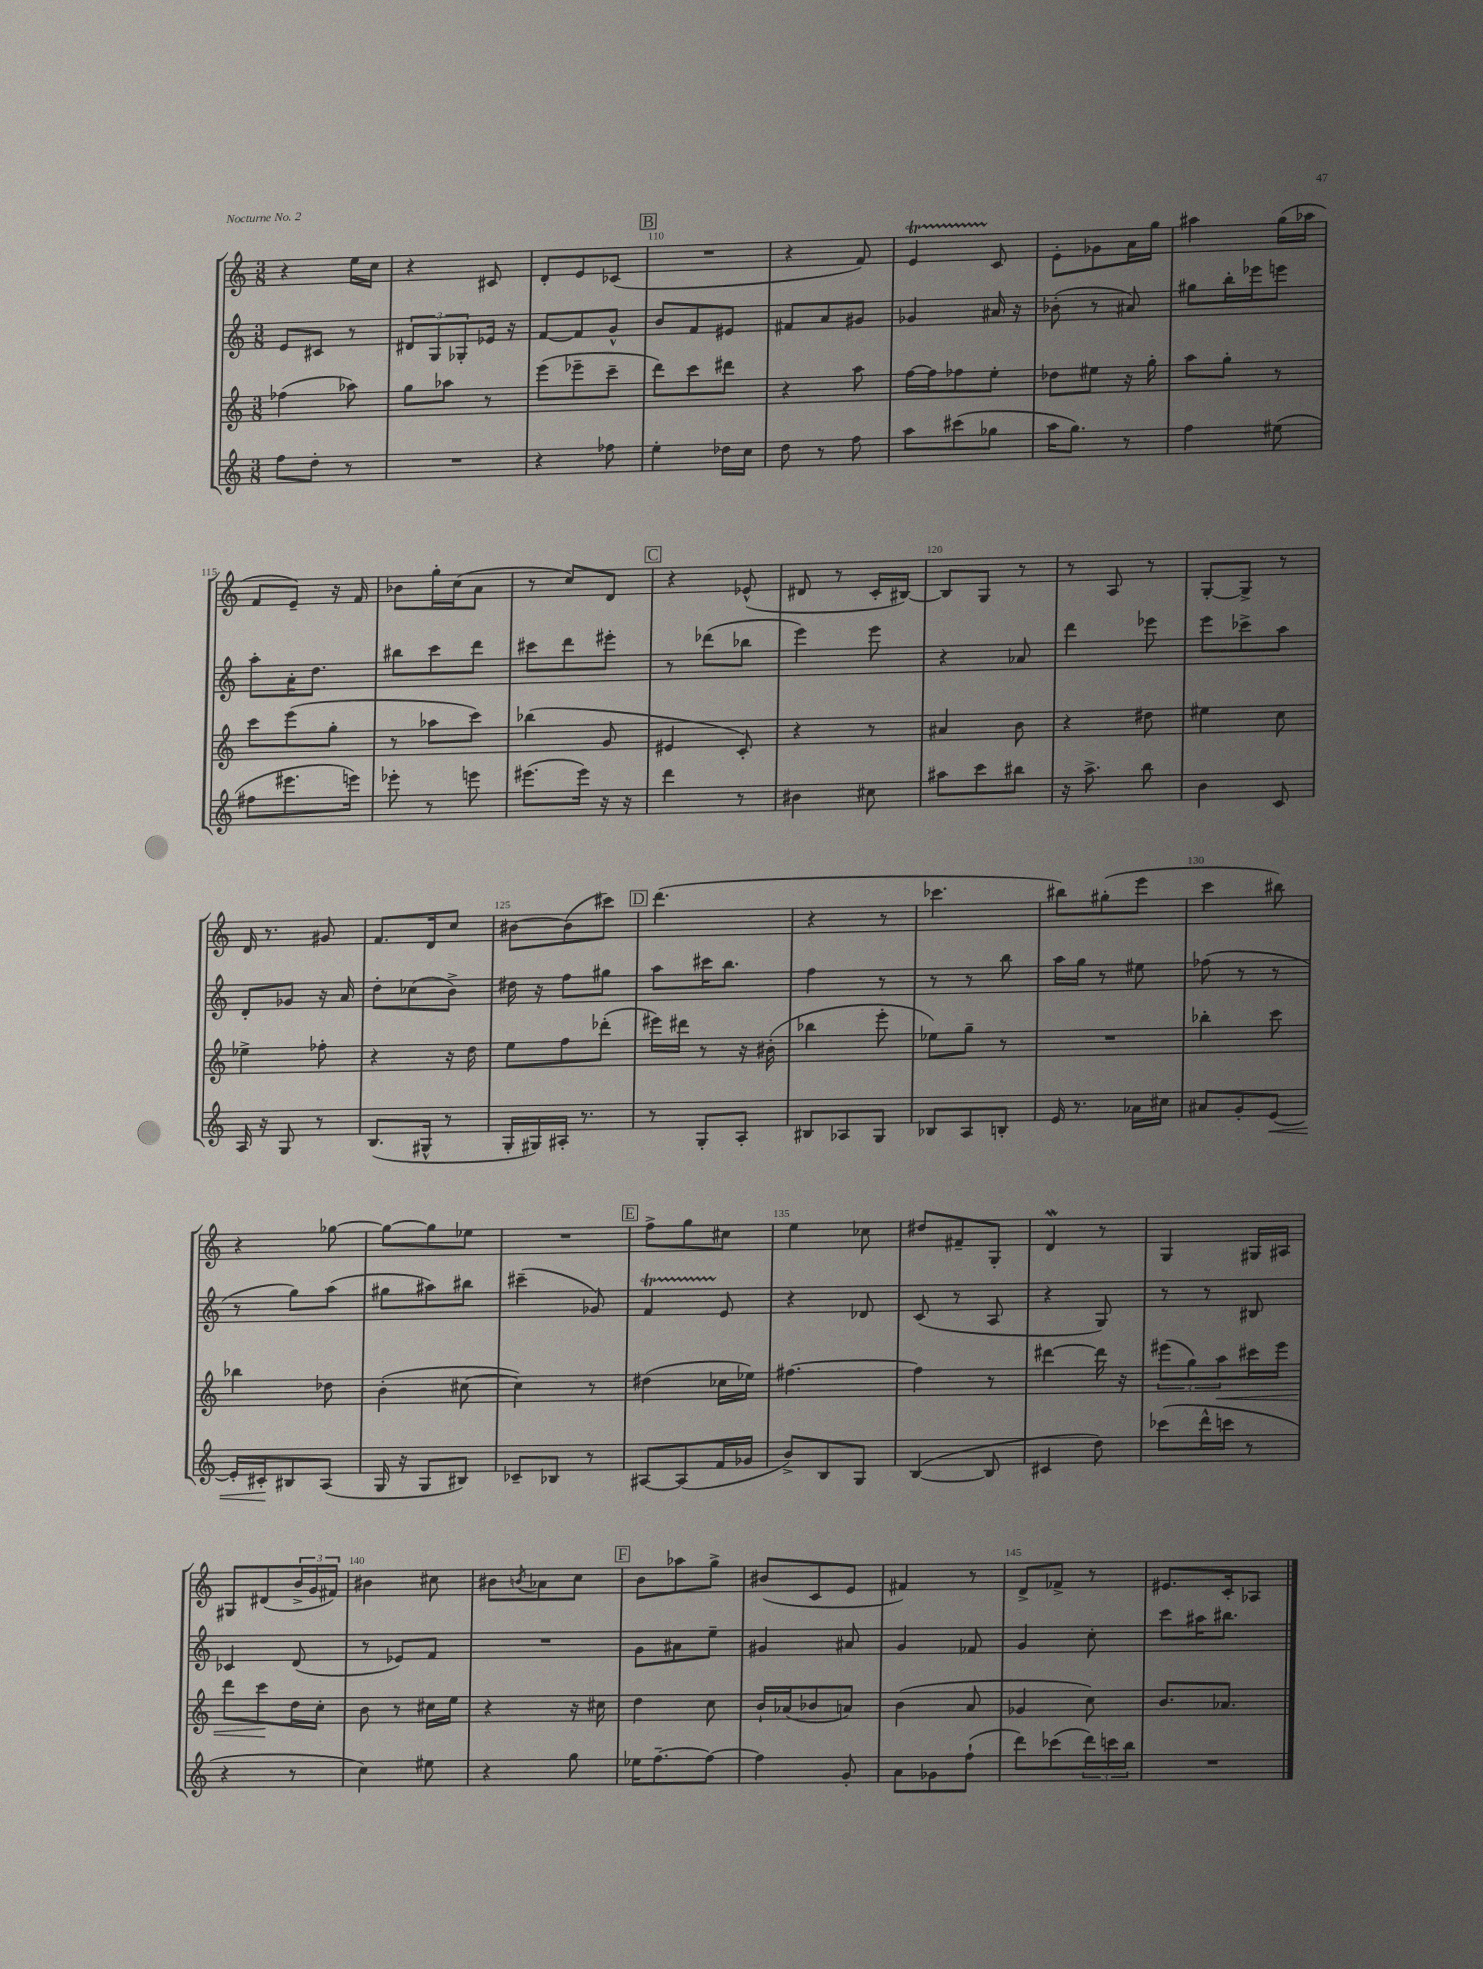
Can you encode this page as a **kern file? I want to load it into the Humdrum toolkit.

**kern	**dynam	**kern	**dynam	**kern	**kern
*part4	*part4	*part3	*part3	*part2	*part1
*staff4	*staff4	*staff3	*staff3	*staff2	*staff1
*clefG2	*	*clefG2	*	*clefG2	*clefG2
*k[]	*	*k[]	*	*k[]	*k[]
*M3/8	*	*M3/8	*	*M3/8	*M3/8
=107	=107	=107	=107	=107	=107
8ff\L	.	(4ff-X\	.	8e/L	4r
8dd'\J	.	.	.	8c#X/J	.
8r	.	8aa-X\)	.	8r	16ee\LL
.	.	.	.	.	16cc\JJ
=108	=108	=108	=108	=108	=108
4.r	.	8gg\L	.	12d#X/L	4r
.	.	.	.	12G/	.
.	.	8aa-X\J	.	.	.
.	.	.	.	12G-X'/	.
.	.	8r	.	16e-X/Jk	8c#X/
.	.	.	.	16r	.
=109	=109	=109	=109	=109	=109
4r	.	(8eee\L	.	[8f/L	8d'/L
.	.	8eee-X~\	.	8f/]	8e/
8ff-X\	.	8ccc~\J	.	8g^^/J	(8c-X/J
!!LO:REH:place=s1:t=B
=110	=110	=110	=110	=110	=110
4ee'\	.	8ddd\L)	.	8b/L	4.r
.	.	8ccc\	.	8f/	.
16dd-X\LL	.	8ddd#X\J	.	8e#X/J	.
16cc\JJ	.	.	.	.	.
=111	=111	=111	=111	=111	=111
8dd\	.	4r	.	8f#X/L	4r
8r	.	.	.	8a/	.
8ff\	.	8aa\	.	8g#X/J	8f/)
=112	=112	=112	=112	=112	=112
8aa\L	.	[16ff\LL	.	4g-X/	4et/
.	.	16ff\J]	.	.	.
(8ccc#X\	.	8ff-X\	.	.	.
8gg-X\J	.	8ee'\J	.	16a#X/	8c/
.	.	.	.	16r	.
=113	=113	=113	=113	=113	=113
16aa\KL	.	8dd-X\L	.	(8b-X'\	8e'\L
8.gg\J)	.	.	.	.	.
.	.	8ee#X\J	.	8r	8g-X\
8r	.	16r	.	8a#X/)	16a\L
.	.	16gg'\	.	.	16gg\JJ
=114	=114	=114	=114	=114	=114
4ff\	.	8aa\L	.	8gg#X\L	4aa#X\
.	.	8gg'\J	.	16bb'\L	.
.	.	.	.	16eee-X\J	.
(8ee#X\	.	8r	.	8eeen\J	(16gg\LL
.	.	.	.	.	16aa-X\JJ
!!LO:LB:g=z
=115	=115	=115	=115	=115	=115
8ff#X\L	.	8ccc\L	.	8aa'\L	8f/L
8.eee#X\	.	(8eee\	.	16a'\K	8e~/J)
.	.	.	.	8.dd\J	.
.	.	8gg'\J	.	.	16r
16eeen\Jk)	.	.	.	.	16f/
=116	=116	=116	=116	=116	=116
8eee-X'\	.	8r	.	8bb#X\L	8b-X\L
8r	.	8aa-X\L	.	8ccc\	16gg'\L
.	.	.	.	.	(16cc\J
8eeen\	.	8ccc\J)	.	8ddd\J	8a\J
=117	=117	=117	=117	=117	=117
(8.eee#X\L	.	(4bb-X\	.	8ccc#X\L	8r
.	.	.	.	8ddd\	8cc/L)
16eee#\Jk)	.	.	.	.	.
16r	.	8g/	.	8eee#X'\J	8d/J
16r	.	.	.	.	.
!!LO:REH:place=s1:t=C
=118	=118	=118	=118	=118	=118
4ddd\	.	4e#X/	.	8r	4r
.	.	.	.	(8ddd-X\L	.
8r	.	8c'/)	.	8bb-X\J	(8e-X^^/
=119	=119	=119	=119	=119	=119
4b#X\	.	4r	.	4eee\)	8d#X/
.	.	.	.	.	8r
8cc#X\	.	8r	.	8eee\	16c'/LL
.	.	.	.	.	[16B#X/JJ)
=120	=120	=120	=120	=120	=120
8aa#X\L	.	4a#X/	.	4r	8B#/L]
8ccc\	.	.	.	.	8G/J
8bb#X\J	.	8b\	.	8a-X/	8r
=121	=121	=121	=121	=121	=121
16r	.	4r	.	4ddd\	8r
8.aa^\	.	.	.	.	.
.	.	.	.	.	8A/
8bb\	.	8dd#X\	.	8eee-X\	8r
=122	=122	=122	=122	=122	=122
4b\	.	4ee#X\	.	8eee\L	[8G'/L
.	.	.	.	8ccc-X^\	8G^/J]
8c/	.	8cc\	.	8aa\J	8r
!!LO:LB:g=z
=123	=123	=123	=123	=123	=123
16A/	.	4ee-X^\	.	8d'/L	16d/
16r	.	.	.	.	8.r
8G/	.	.	.	8g-X/J	.
8r	.	8ff-X'\	.	16r	8g#X/
.	.	.	.	16a/	.
=124	=124	=124	=124	=124	=124
(8.B/L	.	4r	.	8dd'\L	8.f/L
.	.	.	.	(8cc-X\	.
16G#X^^/Jk	.	.	.	.	16d/k
8r	.	16r	.	8b^\J)	8cc/J
.	.	16dd\	.	.	.
=125	=125	=125	=125	=125	=125
16G'/LL	.	8ee\L	.	16dd#X\	[8b#X\L
16G#X/)	.	.	.	16r	.
16A#X'/JJ	.	8ff\	.	8ff\L	(8b#\]
8.r	.	.	.	.	.
.	.	(8ddd-X'\J	.	8gg#X\J	8ccc#X\J)
!!LO:REH:place=s1:t=D
=126	=126	=126	=126	=126	=126
8r	.	16eee#X\LL)	.	8aa\L	(4.ddd\
.	.	16ddd#X\JJ	.	.	.
8G'/L	.	8r	.	16ccc#X\K	.
.	.	.	.	8.bb\J	.
8A'/J	.	16r	.	.	.
.	.	(16b#X'\	.	.	.
=127	=127	=127	=127	=127	=127
8B#X/L	.	4bb-X\	.	4ff\	4r
8A-X/	.	.	.	.	.
8G/J	.	8eee'\	.	8r	8r
=128	=128	=128	=128	=128	=128
8B-X/L	.	8ee-X\L)	.	8r	4.ccc-X\
8A/	.	8gg~\J	.	8r	.
8Bn'/J	.	8r	.	8bb\	.
=129	=129	=129	=129	=129	=129
16e/	.	4.r	.	16aa\LL	8bb#X\L)
8.r	.	.	.	16gg\JJ	.
.	.	.	.	8r	(8gg#X'\
16a-X\LL	.	.	.	8ee#X\	8eee\J
16cc#X\JJ	.	.	.	.	.
=130	=130	=130	=130	=130	=130
8a#X/L	.	4bb-X'\	.	(8ff-X\	4ccc\
8g'/	.	.	.	8r	.
!	!LO:HP:b	!	!	!	!
[8e/J	<	8ccc\	.	8r	8bb#X\)
!!LO:LB:g=z
=131	=131	=131	=131	=131	=131
16e'/LL]	.	4bb-X\	.	8r	4r
16c#X'/J	.	.	.	.	.
8B#X/	[	.	.	8gg\L)	.
(8A/J	.	8dd-X\	.	(8aa\J	[8gg-X\
=132	=132	=132	=132	=132	=132
16G/	.	(4b'\	.	8gg#X\L	8gg-\L_
16r	.	.	.	.	.
8G/L	.	.	.	8aa#X\)	8gg-\]
8B#X/J)	.	[8cc#X\	.	8bb#X\J	8ee-X\J
=133	=133	=133	=133	=133	=133
8c-X~/L	.	4cc#\])	.	(4ccc#X~\	4.r
8B-X/J	.	.	.	.	.
8r	.	8r	.	8g-X/)	.
!!LO:REH:place=s1:t=E
=134	=134	=134	=134	=134	=134
[8A#X/L	.	(4dd#X\	.	4fT/	8ff^\L
(8A#/]	.	.	.	.	8gg\
16f/L	.	16cc-X\LL	.	8e/	8cc#X\J
16g-X/JJ	.	16ee-X\JJ)	.	.	.
=135	=135	=135	=135	=135	=135
8b^/L)	.	[4.ff#X\	.	4r	4ee\
8B/	.	.	.	.	.
8G/J	.	.	.	8d-X/	8cc-X\
=136	=136	=136	=136	=136	=136
([4B/	.	4ff#\]	.	(8c/	8dd#X/L
.	.	.	.	8r	8f#X~/
8B/]	.	8r	.	8A/	8G'/J
=137	=137	=137	=137	=137	=137
4c#X/	.	[4ddd#X\	.	4r	4dW/
8dd\)	.	16ddd#\]	.	8G/)	8r
.	.	16r	.	.	.
=138	=138	=138	=138	=138	=138
(8ccc-X\L	.	(12eee#X\L	.	8r	4G/
.	.	12gg\)	.	.	.
16ddd^^\L	.	.	.	8r	.
!	!	!	!LO:HP:b	!	!
.	.	12aa\	<	.	.
16cccn\JJ	.	.	.	.	.
8r	.	16ccc#X\L	.	8B#X/	16G#X/LL
.	.	16eee#\JJ	.	.	16A#X/JJ
!!LO:LB:g=z
=139	=139	=139	=139	=139	=139
4r	.	8ddd\L	.	4c-X/	8G#X/L
.	.	8ccc\	.	.	(8d#X/
8r	.	16dd\L	[	(8d/	24b^/L
.	.	.	.	.	24g/
.	.	16cc'\JJ	.	.	.
.	.	.	.	.	24f#X/JJ)
=140	=140	=140	=140	=140	=140
4cc\)	.	8b\	.	8r	4b#X\
.	.	8r	.	8e-X/L)	.
8ee#X\	.	16cc#X\LL	.	8f/J	8cc#X\
.	.	16ee\JJ	.	.	.
=141	=141	=141	=141	=141	=141
4r	.	4r	.	4.r	8b#X\L
.	.	.	.	.	8qbn/
.	.	.	.	.	8a-X\
8gg\	.	16r	.	.	8cc\J
.	.	16cc#X\	.	.	.
!!LO:REH:place=s1:t=F
=142	=142	=142	=142	=142	=142
16ee-X\KL	.	4dd\	.	8g\L	8b\L
[8.ff~\	.	.	.	.	.
.	.	.	.	8a#X\	8aa-X\
8ff\J_	.	8cc\	.	8ee~\J	8gg^\J
=143	=143	=143	=143	=143	=143
4ff\]	.	16b`/LL	.	4g#X/	(8b#X/L
.	.	(16a-X/J	.	.	.
.	.	8b-X/	.	.	8c/
8g'/	.	8an/J)	.	8a#X/	8e/J
=144	=144	=144	=144	=144	=144
8a\L	.	(4b\	.	4g/	4f#X/)
8g-X\	.	.	.	.	.
(8ff`\J	.	8a/	.	8f-X/	8r
=145	=145	=145	=145	=145	=145
8ddd\L)	.	4g-X/	.	4g/	8d^/L
(8ccc-X\	.	.	.	.	8f-X^/J
24ddd\L)	.	8cc\)	.	8cc'\	8r
24cccn\	.	.	.	.	.
24bb\JJ	.	.	.	.	.
=146	=146	=146	=146	=146	=146
4.r	.	8.b/L	.	8ccc\L	8.e#X/L
.	.	.	.	16aa#X\K	.
.	.	8.a-X/J	.	8.bb#X\J	16c'/k
.	.	.	.	.	8A-X/J
==	==	==	==	==	==
*-	*-	*-	*-	*-	*-
